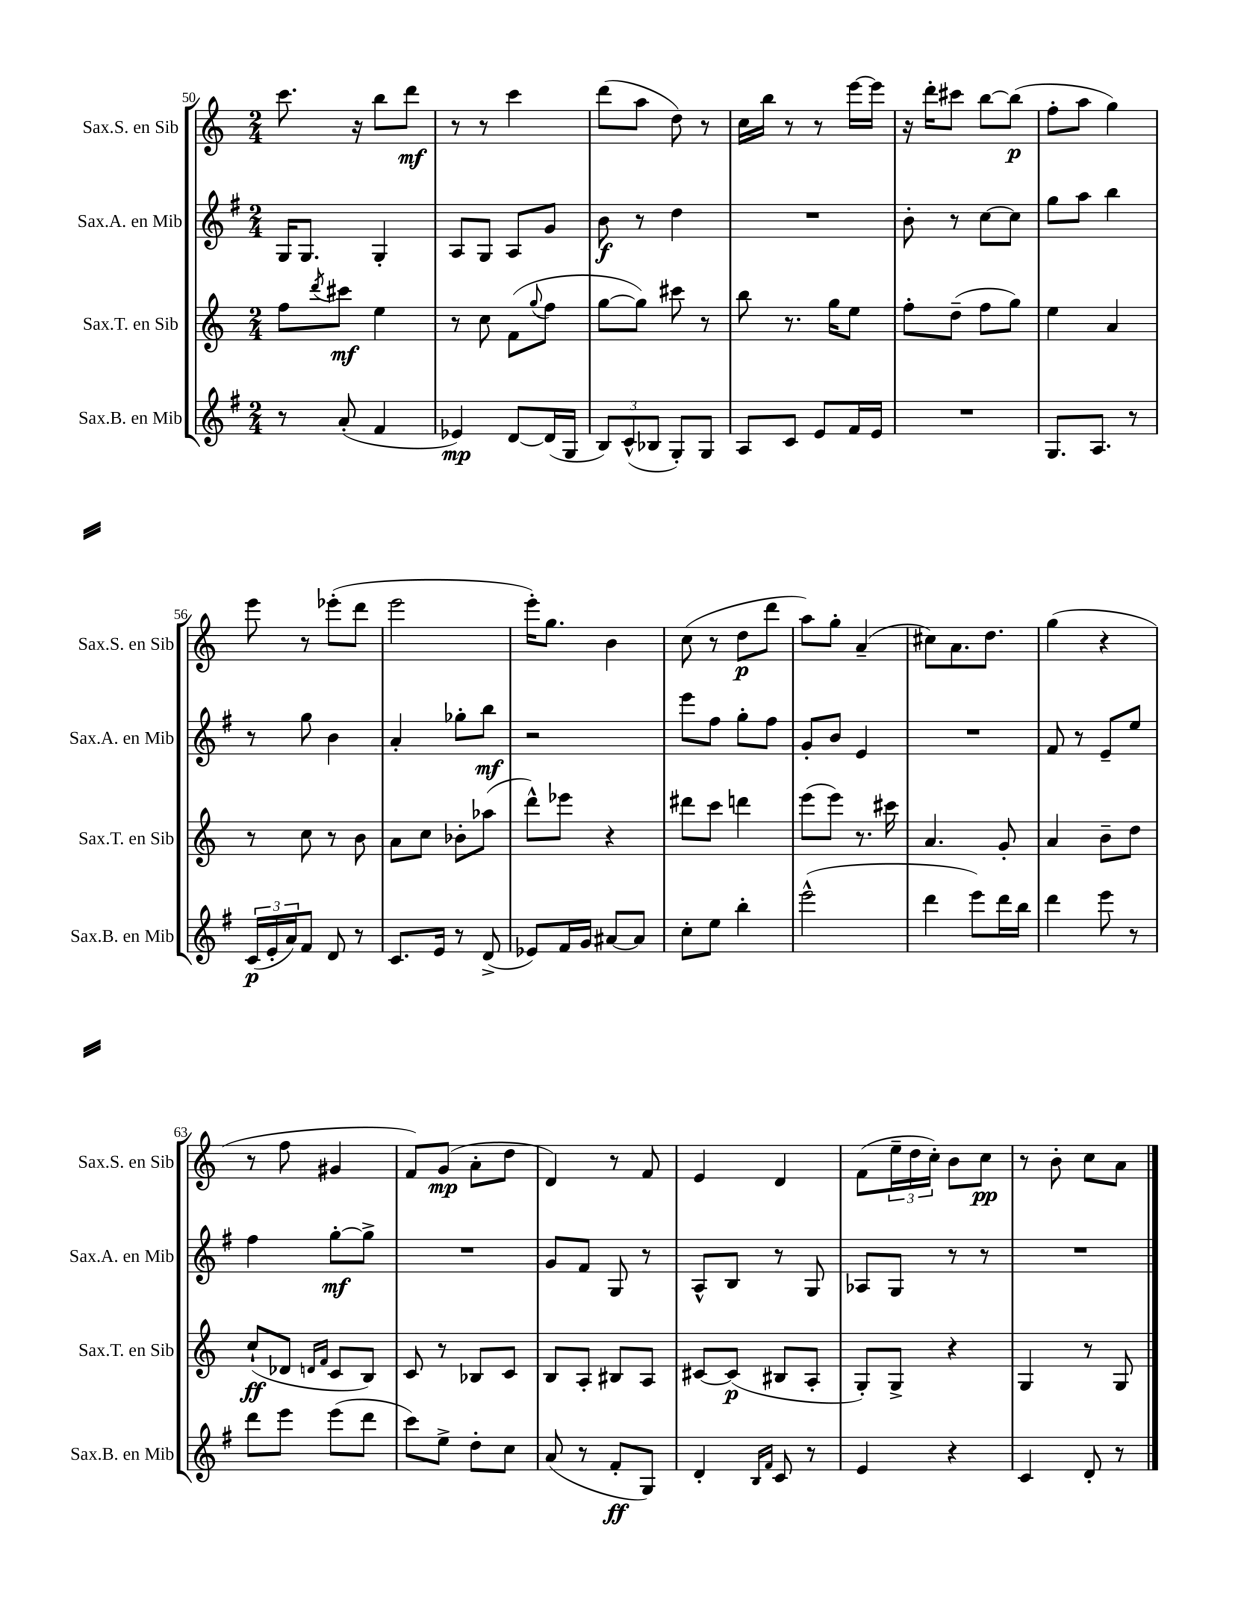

**kern	**kern	**kern	**kern
*staff4	*staff3	*staff2	*staff1
*clefG2	*clefG2	*clefG2	*clefG2
*k[f#]	*k[]	*k[f#]	*k[]
*M2/4	*M2/4	*M2/4	*M2/4
8r	8ff	16G	8.ccc
.	.	8.G	.
.	8qddd	.	.
(8a'	8ccc#	.	.
.	.	.	16r
4f#	4ee	4G'	8bb
.	.	.	8ddd
=	=	=	=
4e-)	8r	8A	8r
.	8cc	8G	8r
[8d	(8f	8A	4ccc
.	8qqgg	.	.
(16d]	8ff	8g	.
16G	.	.	.
=	=	=	=
12B)	[8gg	8b	(8ddd
(12c^^	.	.	.
.	8gg])	8r	8aa
12B-	.	.	.
8G')	8ccc#	4dd	8dd)
8G	8r	.	8r
=	=	=	=
8A	8bb	2r	16cc
.	.	.	16bb
8c	8.r	.	8r
8e	.	.	8r
.	16gg	.	.
16f#	8ee	.	[16eee
16e	.	.	16eee]
=	=	=	=
2r	8ff'	8b'	16r
.	.	.	16ddd'
.	(8dd~	8r	8ccc#
.	8ff	[8cc	[8bb
.	8gg)	8cc]	(8bb]
=	=	=	=
8.G	4ee	8gg	8ff'
.	.	8aa	8aa
8.A	.	.	.
.	4a	4bb	4gg)
8r	.	.	.
=	=	=	=
(24c	8r	8r	8eee
24e'	.	.	.
24a)	.	.	.
8f#	8cc	8gg	8r
8d	8r	4b	(8eee-'
8r	8b	.	8ddd
=	=	=	=
8.c	8a	4a'	2eee
.	8cc	.	.
16e	.	.	.
8r	8b-'	8gg-'	.
(8d^	(8aa-	8bb	.
=	=	=	=
8e-)	8ddd^^)	2r	16eee')
.	.	.	8.gg
16f#	8eee-	.	.
16g	.	.	.
[8a#	4r	.	4b
8a#]	.	.	.
=	=	=	=
8cc'	8ddd#	8eee	(8cc
8ee	8ccc	8ff#	8r
4bb'	4ddd	8gg'	8dd
.	.	8ff#	8ddd
=	=	=	=
(2eee^^	(8eee	8g'	8aa)
.	8eee)	8b	8gg'
.	8.r	4e	(4a~
.	16ccc#	.	.
=	=	=	=
4ddd	4.a	2r	8cc#)
.	.	.	8.a
8eee)	.	.	.
.	.	.	8.dd
16ddd	8g'	.	.
16bb	.	.	.
=	=	=	=
4ddd	4a	8f#	(4gg
.	.	8r	.
8eee	8b~	8e~	4r
8r	8dd	8ee	.
=	=	=	=
8ddd	(8cc`	4ff#	8r
8eee	8d-	.	8ff
.	16qqd	.	.
.	16qqf	.	.
(8eee	8c	[8gg'	4g#
8ddd	8B)	8gg^]	.
=	=	=	=
8ccc)	8c	2r	8f)
8ee^	8r	.	(8g
8dd'	8B-	.	8a'
8cc	8c	.	8dd
=	=	=	=
(8a	8B	8g	4d)
8r	8A'	8f#	.
8f#'	8B#	8G	8r
8G)	8A	8r	8f
=	=	=	=
4d'	[8c#	8A^^	4e
.	(8c#]	8B	.
16qqB	.	.	.
16qqf#	.	.	.
8c	8B#	8r	4d
8r	8A'	8G	.
=	=	=	=
4e	8G')	8A-	(8f
.	8G^	8G	24ee~
.	.	.	24dd
.	.	.	24cc')
4r	4r	8r	8b
.	.	8r	8cc
=	=	=	=
4c	4G	2r	8r
.	.	.	8b'
8d'	8r	.	8cc
8r	8G	.	8a
==	==	==	==
*-	*-	*-	*-
